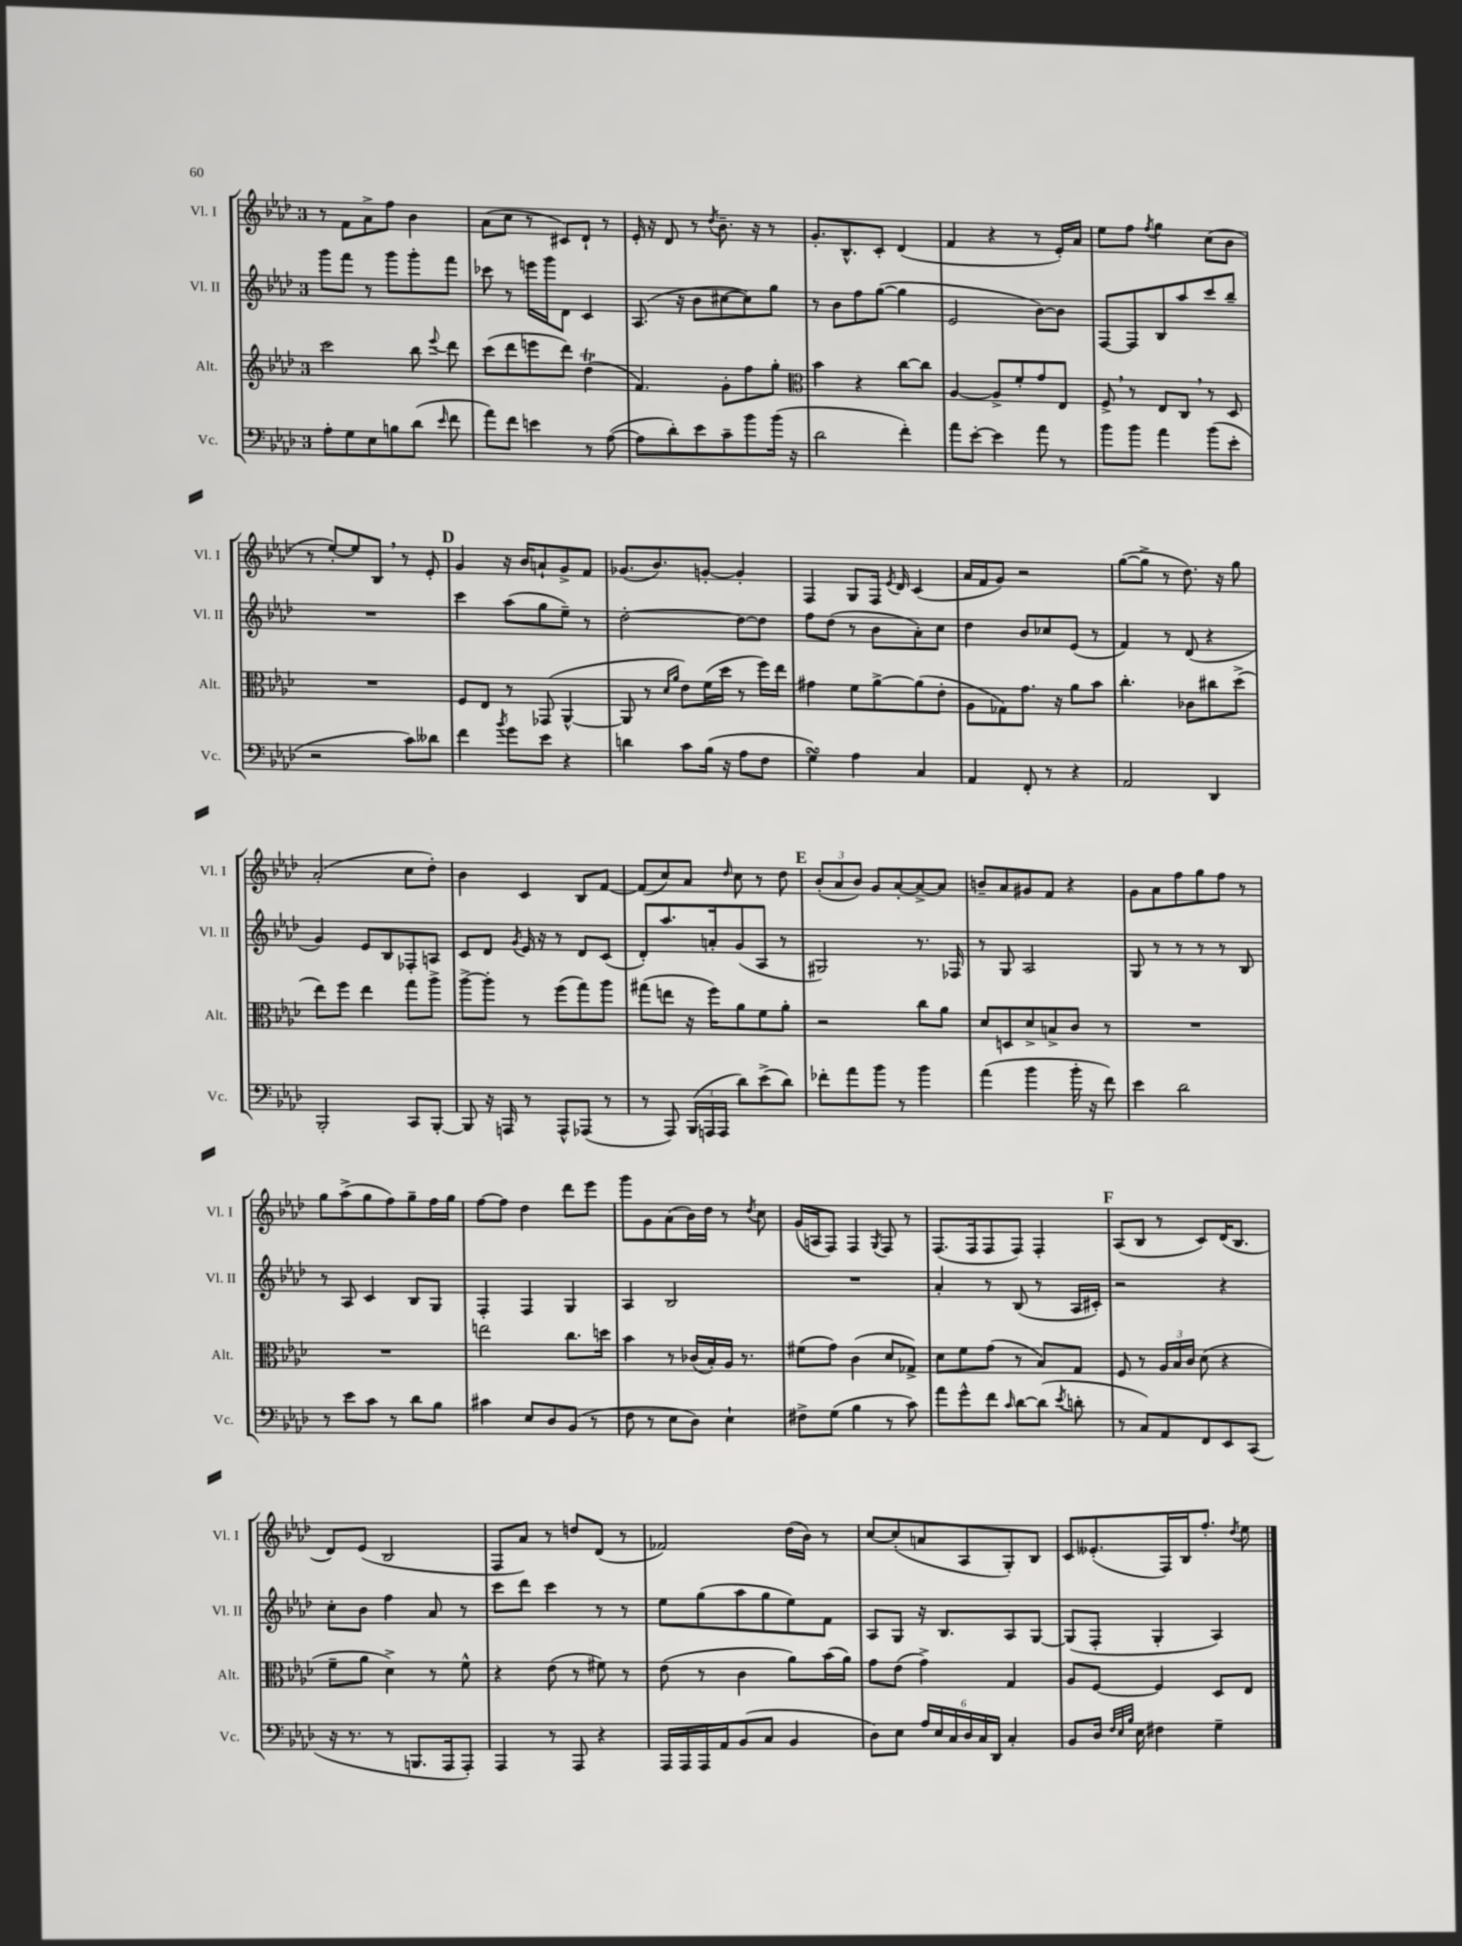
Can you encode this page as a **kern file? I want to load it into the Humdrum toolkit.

**kern	**kern	**kern	**kern
*staff4	*staff3	*staff2	*staff1
*clefF4	*clefG2	*clefG2	*clefG2
*k[b-e-a-d-]	*k[b-e-a-d-]	*k[b-e-a-d-]	*k[b-e-a-d-]
*M3/4	*M3/4	*M3/4	*M3/4
8A-'\L	2ccc\	8ggg\L	8r
8G\	.	8fff\J	8f\L
8E-\	.	8r	8a-^\
8B\	.	8ggg\L	8ff\J
(8d-\J	8bb-\	8ggg'\	4b-\
16qqe-/	8qqeee-/	.	.
8f\	8ddd-\	8fff\J	.
=	=	=	=
8a-\L)	(8ccc\L	8ccc-\	(8a-\L
8f\J	8ddd-\	8r	8cc\J
4e\	8eee\	16eee\LL	8r
.	.	16ggg\J	.
.	8ddd-\J)	8d-\J	8c#/L)
8r	(4dd-\	4c/	8d-`/J
([8A-\	.	.	8r
=	=	=	=
8A-\]L	4.f/)	(8.A-/	16e-'/
.	.	.	16r
8d-'\)	.	.	8d-/
.	.	16r	.
8e-\	.	8b-\L	8r
.	.	.	8qdd-/
8c~\	8g'\L	[8cc#\	8.b-~\
8b-\	8ff\	8cc#\])	.
.	.	.	16r
(16b-\Jk	8gg'\J	8gg\J	8r
16r	.	.	.
=	=	=	=
*	*clefC3	*	*
2d-\	4b-\	8r	8.g'/L
.	.	8b-\L	.
.	.	.	8.B-^^/
.	4r	8ff\	.
.	.	([8gg\J	8c'/J
4f'\)	[8cc\L	4gg\]	(4d-/
.	8cc\]J	.	.
=	=	=	=
8a-\L	[4A-/	2e-/	4f/
[8e-'\J	.	.	.
4e-\]	8A-^/]L	.	4r
.	8f'/	.	.
8a-\	8g/	[8b-\L)	8r
8r	8E-/J	8b-\]J	16e-'/LL)
.	.	.	16a-/JJ
=	=	=	=
8b-\L	8F^/	[8F/L	8ee-\L
8b-\J	8r	8F/]	8ff\J
.	.	.	8qff/
4a-\	8E-/L	8B-/	4gg\
.	8C/J	8aa-/	.
(8b-\L	8r	8ccc/	(8cc\L
8e-'\J	8D-/	8bb-~/J	8b-\J
=	=	=	=
2r	2.r	2.r	8r
.	.	.	[8ee-'/L)
.	.	.	8ee-/]
.	.	.	8B-/J
8c\L)	.	.	8r
8d--\J	.	.	8e-'/
=	=	=	=
4f\	8F/L	4ccc\	4g/
.	8E-/J	.	.
8qb-/	.	.	.
8g\L	8r	(8aa-\L	16r
.	.	.	16b-/LK
8e-\J	(8GG-/	8gg\	8a`/
4r	[4AA-^^/	8ee-~\J)	8g^/
.	.	8r	8f/J
=	=	=	=
4d\	8AA-/]	[2dd-'\	(8.g-/L
.	8r	.	.
.	.	.	8.b-/)
.	16qqd-/LL	.	.
.	16qqa-/JJ	.	.
8c\L	8e-\L)	.	.
(16B-\Jk	(16f\L	.	[8g'/J
16r	16dd-\JJ	.	.
8A-\L	8r	8dd-\_L	4g'/]
8F\J	16ff\LL)	8dd-\]J	.
.	16ee-\JJ	.	.
=	=	=	=
4G\)	4g#\	8ff\L	4F/
.	.	(8dd-\J	.
4A-\	8f\L	8r	8G/L
.	[8a-^\	8b-\L	16F/Jk
.	.	.	8qe-/
.	.	.	16d-/
4C/	(8a-\]	8a-'\)	(4c/
.	8e-'\J	8cc\J	.
=	=	=	=
4AA-/	8A-\L	4dd-\	16a-/LL
.	.	.	16f/J
.	8G-\)	.	8g/J)
8FF'/	8.g\J	8b-/L	2r
8r	.	8cc-/	.
.	16r	.	.
4r	8a-\L	(8e-/J	.
.	8b-\J	8r	.
=	=	=	=
2AA-/	4.cc'\	4f/)	([8gg\L
.	.	.	8gg^\]J
.	.	8r	8r
.	8c-\L	(8d-/	8.dd-\)
4DD-/	8cc#\	4r	.
.	.	.	16r
.	(8dd-^\J	.	8gg\
=	=	=	=
2BBB-'/	8ee-\L)	4g/)	(2a-'/
.	8ff\J	.	.
.	4ee-\	8e-/L	.
.	.	8B-/	.
8CC/L	8gg\L	8F-'/	8cc\L
[8BBB-'/J	8aa-^\J	8A/J	8dd-'\J)
=	=	=	=
8BBB-/]	[8aa-^\L	8c/L	4b-\
16r	8aa-'\]J	8d-/J	.
16AAA/	.	.	.
.	.	8qg/	.
8r	8r	16e-/	4c/
.	.	16r	.
8AAA^^/L	(8ff\L	8r	.
(8AAA-/J	8gg\)	8d-/L	8B-/L
8r	8aa-\J	(8c/J	[8f/J
=	=	=	=
8r	(8gg#\L	8d-'/L)	(8f/]L
8AAA-/)	8ee\J	8.aa-/	8cc/)
(24BBB-/LL	16r	.	8a-/J
24AAA/	.	.	.
.	16ff\LK)	16a'/k	.
24AAA/JJ	.	.	.
.	.	.	16qqdd-/
8d-\L)	8a-\	(8g/	8cc\
(8e-^\	8f\	8A-/J	8r
8d-\J)	8a-'\J	8r	8dd-\
=	=	=	=
8f-'\L	2r	2G#/)	(12b-'/L
.	.	.	12a-/
8a-\	.	.	.
.	.	.	12b-/J)
8b-\J	.	.	8g/L
8r	.	.	[8a-'/
4b-\	8cc\L	8.r	8a-^/_
.	8a-\J	.	8a-/]J
.	.	16F-/	.
=	=	=	=
(4a-\	8d-/L	8r	8b~/L
.	8D/	8G/	8a-/
4b-\	8d-^/	2A-/	8g#/
.	8B^/	.	8f/J
16b-'\	8c/J	.	4r
16r	.	.	.
8f\)	8r	.	.
=	=	=	=
4e-\	2.r	8G/	8g\L
.	.	8r	8a-\
2d-\	.	8r	8ff\
.	.	8r	8gg\
.	.	8r	8ff\J
.	.	8B-/	8r
=	=	=	=
8r	2.r	8r	8gg\L
8e-\L	.	8A-/	(8aa-^\
8c\J	.	4c/	8gg\
8r	.	.	8ff\)
8d-\L	.	8B-/L	8gg~\
8B-\J	.	8G/J	16ff\L
.	.	.	16gg\JJ
=	=	=	=
4c#\	2ee\	4F'/	[8ff\L
.	.	.	8ff\]J
8E-/L	.	4F/	4dd-\
8D-/	.	.	.
(8BB-/J	8.cc\L	4G/	8ddd-\L
8r	.	.	8eee-\J
.	16dd\Jk	.	.
=	=	=	=
8F\	4b-\	4A-/	8ggg\L
8r	.	.	8g\
8E-\L	8r	2B-/	(8a-\
8D-\J)	(16c-/LL	.	16b-\L)
.	16B-'/)	.	16dd-\JJ
4E-`\	16A-/JJ	.	8r
.	8.r	.	.
.	.	.	8qdd-/
.	.	.	8cc\
=	=	=	=
8F#^\L	(8f#\L	2.r	(16g/LL
.	.	.	16A/J
(8G\J	8g\J)	.	8F/J)
4B-\	(4c\	.	4F/
.	.	.	8qG/
8r	8d-/L	.	8F/
8c\)	8G-^/J)	.	8r
=	=	=	=
8a-\L	8d-\L	4a-'/	(8.F/L
8g^^\	8f\	.	.
.	.	.	16F/k
8f\J	(8g\J	8r	8F/
16qqc/	.	.	.
[8d-\L	8r	(8B-/	8F/J)
(8d-\]J	8B-/L)	8r	4F'/
8qe-/	.	.	.
8d'\	8G/J	16A-/LL	.
.	.	16c#'/JJ)	.
=	=	=	=
8r	8F/	2r	(8A-/L
8C/L)	8r	.	8B-/J
8AA-/	24A-/LL	.	8r
.	24B-/	.	.
.	24c/JJ	.	.
8FF/	(8d-\	.	8c/L)
8EE-/	4r	4r	(16d-/K
.	.	.	8.B-/J
(8CC/J	.	.	.
=	=	=	=
16r	8f~\L	8cc'\L	8d-/L)
8.r	.	.	.
.	8a-\J	8b-\J	(8e-/J
8r	4d-^\)	4ff\	2B-/
8.BBB/L	.	.	.
.	8r	8a-/	.
16AAA-/k	.	.	.
8AAA-'/J)	8f^^\	8r	.
=	=	=	=
4AAA-/	4r	8ccc\L	8F/L
.	.	8ddd-\J	8a-/J)
8r	(8e-\	4ccc\	8r
8AAA-/	8r	.	8dd/L
4r	8f#\)	8r	(8d-/J
.	8r	8r	8r
=	=	=	=
16AAA-/LL	(8e-\	8ee-\L	2f-/)
16AAA-/	.	.	.
16AAA-/	8r	(8gg\	.
16AA-/J	.	.	.
(8BB-/	4c\	8aa-\	.
8C/J	.	8gg\	.
4BB-/	8a-\L)	8ee-\)	(16dd-\LL
.	.	.	16b-\JJ)
.	(16b-\L	8f\J	8r
.	16a-\JJ)	.	.
=	=	=	=
8D-\L)	8g\L	8A-/L	[8cc/L
8E-\J	(8e-\J	8G/J	(8cc'/]
24A-/LL	4g^\)	16r	8a/
24E-/	.	.	.
.	.	8.B-/L	.
24C/	.	.	.
24D-/	.	.	8A-/
24C/	.	.	.
24DD-/JJ	.	.	.
4C'/	4G/	8A-/	8G'/)
.	.	[8G/J	8B-/J
=	=	=	=
8BB-/L	8A-/L	(8G/]L	8c/L
16D-/Jk	[8F/J	8F'/J	(8.e--'/
32qqF/LLL	.	.	.
32qqE-/	.	.	.
32qqB-/JJJ	.	.	.
16E-\	.	.	.
4F#\	4F/]	4G'/	.
.	.	.	16F/L)
.	.	.	16B-/J
.	.	.	8.ff'/J
4G~\	8D-/L	4A-/)	.
.	.	.	8qdd-/
.	8E-/J	.	8ee-\
==	==	==	==
*-	*-	*-	*-
